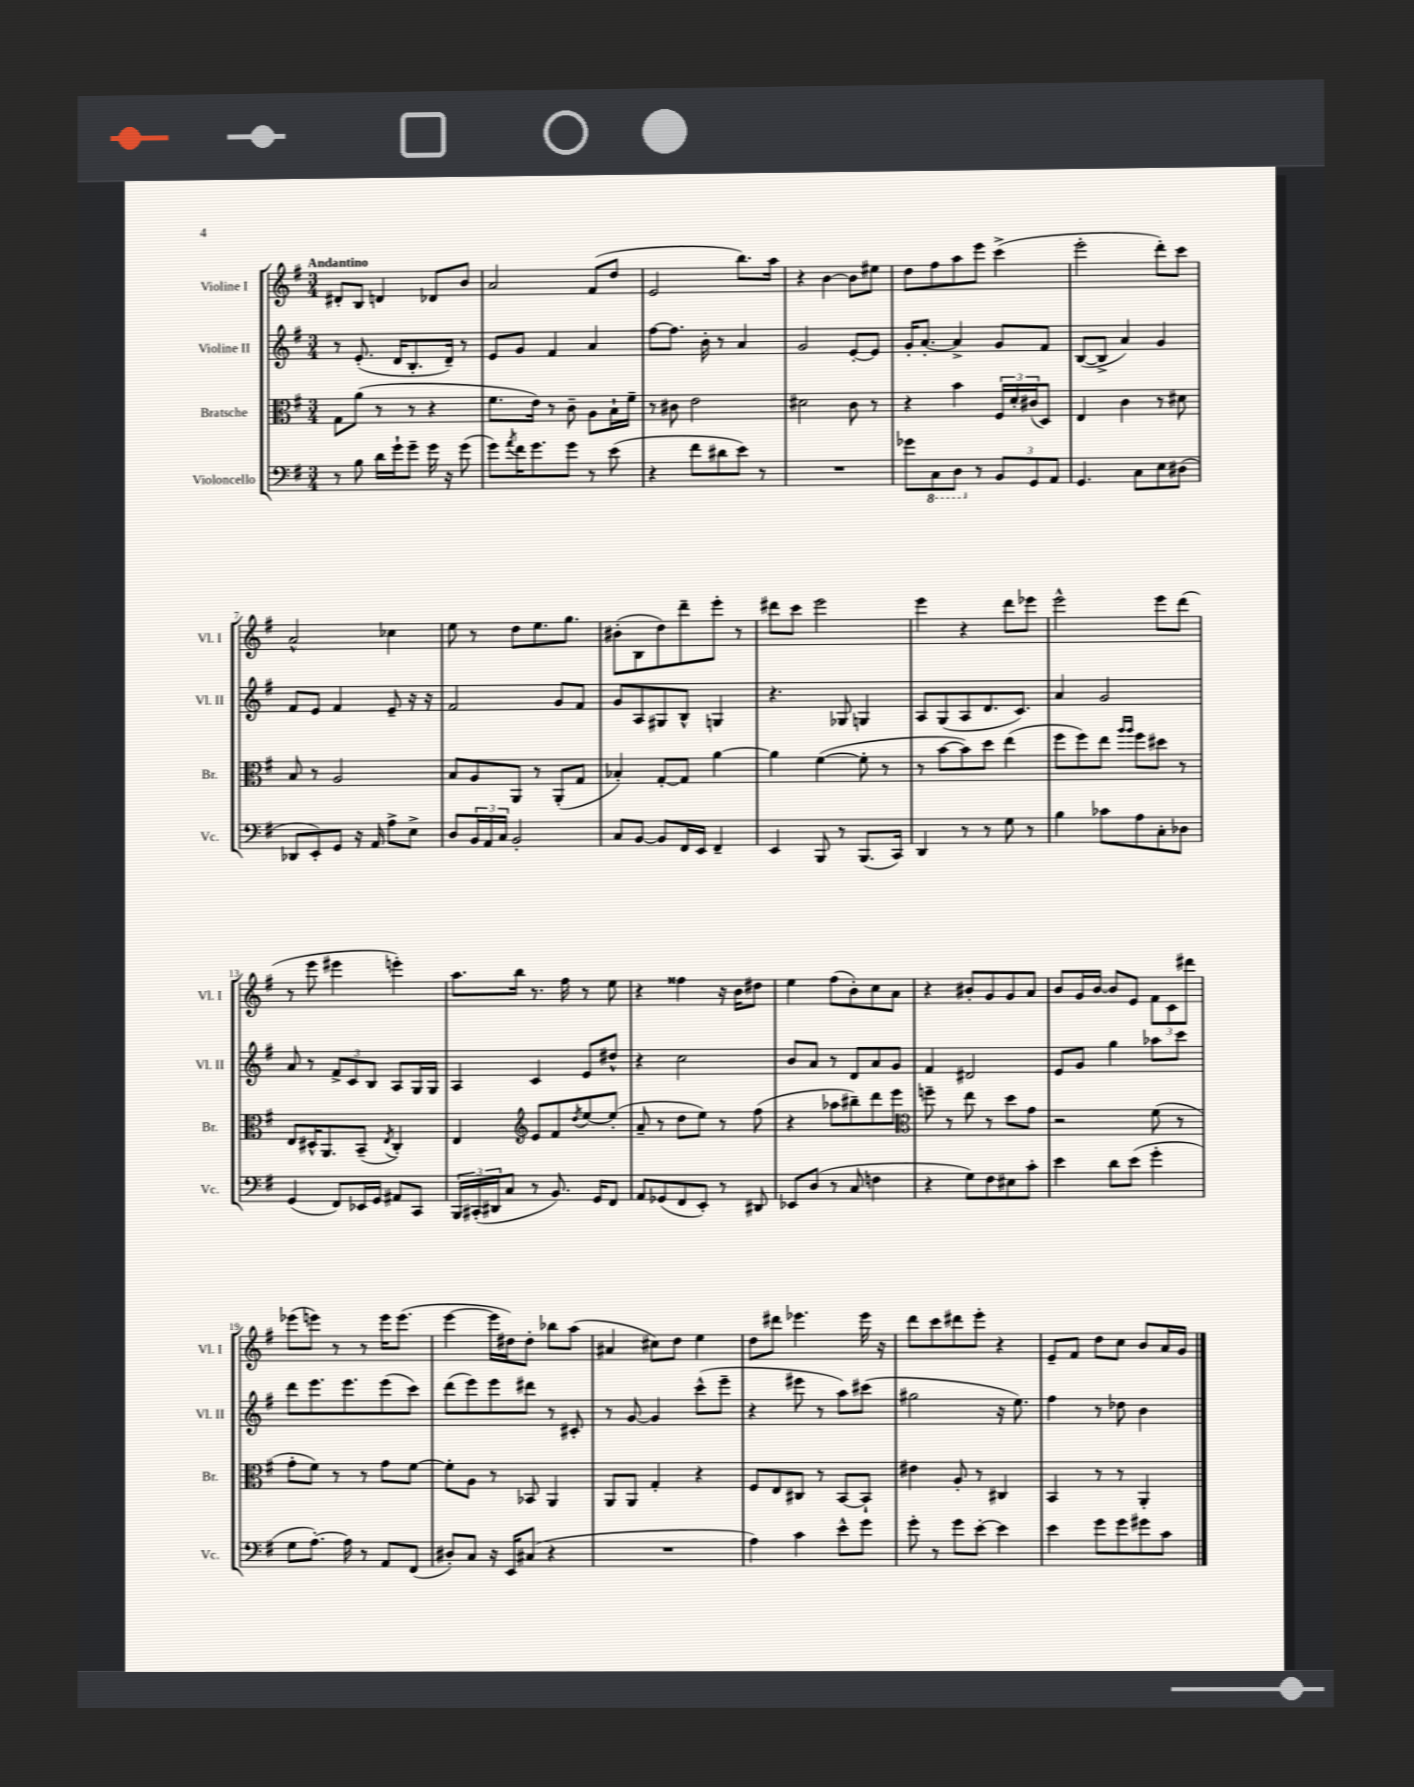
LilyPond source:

<<
\new StaffGroup <<
\new Staff = "s0" \with { instrumentName = "Violine I" shortInstrumentName = "Vl. I" } {
    \clef treble \key g \major \numericTimeSignature \time 3/4 \tempo "Andantino"
    dis'8-. b8 d'4 des'8 b'8 |
    a'2 fis'8( d''8 |
    e'2 b''8.) a''16 |
    r4 b'4~ b'8 eis''8 |
    d''8 fis''8 a''8 e'''8 c'''4->( |
    e'''2-. d'''8-.) c'''8 |
    a'2-^ ces''4 |
    e''8 r8 d''8 e''8. g''8. |
    bis'8-.( b8 d''8) d'''8-- e'''8-. r8 |
    dis'''8 c'''8 e'''2 |
    e'''4 r4 d'''8 ees'''8 |
    e'''2-^ e'''8 d'''8( |
    r8 e'''8 eis'''4 e'''4-.) |
    a''8. b''16 r8. fis''16 r8 e''8 |
    r4 fisis''4 r16 b'16 dis''8 |
    e''4 fis''8( b'8-.) c''8 a'8 |
    r4 bis'8-. g'8 g'8 a'8 |
    b'8 g'16 b'16~ b'8 e'8 \tuplet 3/2 { fis'8 c'8 dis'''8 } |
    ees'''8( e'''8) r8 r8 e'''16 e'''8.( |
    e'''4~ e'''16 dis''16) dis''8-. bes''8 a''8( |
    ais'4 cis''8) d''8 e''4 |
    d''8 dis'''8 ees'''4. ees'''16 r16 |
    d'''8 c'''8 dis'''8 e'''8-. r4 |
    e'8-- fis'8 d''8 c''8 b'8 a'16 g'16 \bar "|." |
}
\new Staff = "s1" \with { instrumentName = "Violine II" shortInstrumentName = "Vl. II" } {
    \clef treble \key g \major \numericTimeSignature \time 3/4
    r8 e'8.-.( d'16 b8.-. d'16--) r8 |
    e'8 g'8 fis'4 a'4 |
    fis''8~ fis''8. b'16-. r8 a'4 |
    g'2 e'8~-. e'8 |
    g'16-. a'8.~-. a'4-> g'8 fis'8 |
    b8~( b8-> a'4) g'4 |
    fis'8 e'8 fis'4 e'8-- r16 r16 |
    fis'2 g'8 fis'8 |
    g'8 a8 gis8 b8-^ g4 |
    r4. ges8 g4 |
    a8 g8( a8 d'8. c'8.) |
    a'4 g'2 |
    a'8 r8 \tuplet 3/2 { fis'8-> c'8 b8 } a8 g16 g16 |
    a4 c'4 e'8 dis''8-^ |
    r4 c''2 |
    b'8 a'8 r8 d'8 a'8 g'8 |
    fis'4 dis'2 |
    e'8 g'8 g''4 aes''8 c'''8 |
    d'''8 e'''8. e'''8. e'''8( c'''8) |
    d'''8( e'''8) e'''8 dis'''8 r8 cis'8-. |
    r8 g'8~ g'4 c'''8-^( e'''8-- |
    r4 eis'''8 r8 a''8) cis'''8( |
    gis''2 r16 e''8.) |
    fis''4 r8 des''8 b'4 \bar "|." |
}
\new Staff = "s2" \with { instrumentName = "Bratsche" shortInstrumentName = "Br." } {
    \clef alto \key g \major \numericTimeSignature \time 3/4
    g8 a'8( r8 r8 r4 |
    fis'8. e'16) r8 c'8-- a8 b16-! fis'16-- |
    r8 cis'8 e'2 |
    dis'2 c'8 r8 |
    r4 b'4 \tuplet 3/2 { fis16 d'16-. cis'16( } d8) |
    e4 c'4 r8 dis'8 |
    b8 r8 a2 |
    b8 a8 a,8 r8 a,8-.( g8 |
    bes4-.) g8~-. g8 a'4~ |
    a'4 fis'4~( fis'8-. r8 |
    r8 b'8~ b'8) d''8 e''4( |
    fis''8 fis''8) e''8 \grace { a''16 a''16 } fis''8 dis''8 r8 |
    e8 dis16-^ a,8. b,8--( \acciaccatura { e8 } c4-.) |
    e4 \clef treble e'8 fis'8 \acciaccatura { d''8 } e''8~ e''8-.( |
    a'8-- r8 d''8 e''8) r8 fis''8( |
    r4 aes''8 bis''8--) d'''8 e'''8 |
    \clef alto f''8-- r8 e''8 r8 d''8 g'8 |
    r2 fis'8( r8 |
    g'8-. fis'8) r8 r8 g'8 fis'8~ |
    fis'8-. a8 r8 bes,8 a,4 |
    a,8 a,8 g4-. r4 |
    fis8 e8 cis8 r8 b,8~ b,8-! |
    eis'4 a8-. r8 cis4 |
    b,4 r8 r8 a,4-. \bar "|." |
}
\new Staff = "s3" \with { instrumentName = "Violoncello" shortInstrumentName = "Vc." } {
    \clef bass \key g \major \numericTimeSignature \time 3/4
    r8 b8 d'16 g'16-! g'8-- g'16 r16 g'8( |
    g'8) \acciaccatura { a'8 } fis'16 g'8. g'8 r8 e'8( |
    r4 fis'8 dis'8 e'8) r8 |
    R2. |
    ges'8 \ottava #-1 c,8 d,8 \ottava #0 r8 \tuplet 3/2 { b,8 g,8 a,8 } |
    g,4. c8 e8 dis8( |
    des,8 e,8-.) g,8 r16 a,16 a8-> e8-> |
    d8 \tuplet 3/2 { b,16 a,16 c16 } b,2-. |
    c8 b,8~ b,8 fis,16 e,16 fis,4-- |
    e,4 b,,8 r8 b,,8.( c,16) |
    d,4 r8 r8 g8 r8 |
    b4 ces'8 a8 c8-. des8 |
    g,4( fis,8) ees,16 g,16 ais,8 c,8 |
    \tuplet 3/2 { b,,16 cis,16-.( dis,16 } c8 r8 b,8.) g,16 fis,8 |
    a,8 ges,8( fis,8 e,8-.) r8 dis,8 |
    ees,8 d8( r8 c8 f4 |
    r4 g8) fis8 eis8 c'8-. |
    e'4 d'8 e'8( g'4-. |
    g8 a8.~-.) a16 r8 a,8 fis,8( |
    dis8-.) c8 r16 e,16 cis8( r4 |
    R2. |
    a4) c'4 e'8-^ g'8 |
    g'8-. r8 g'8 e'8~-. e'4 |
    e'4 g'8 g'8 gis'8 c'8 \bar "|." |
}
>>
>>
